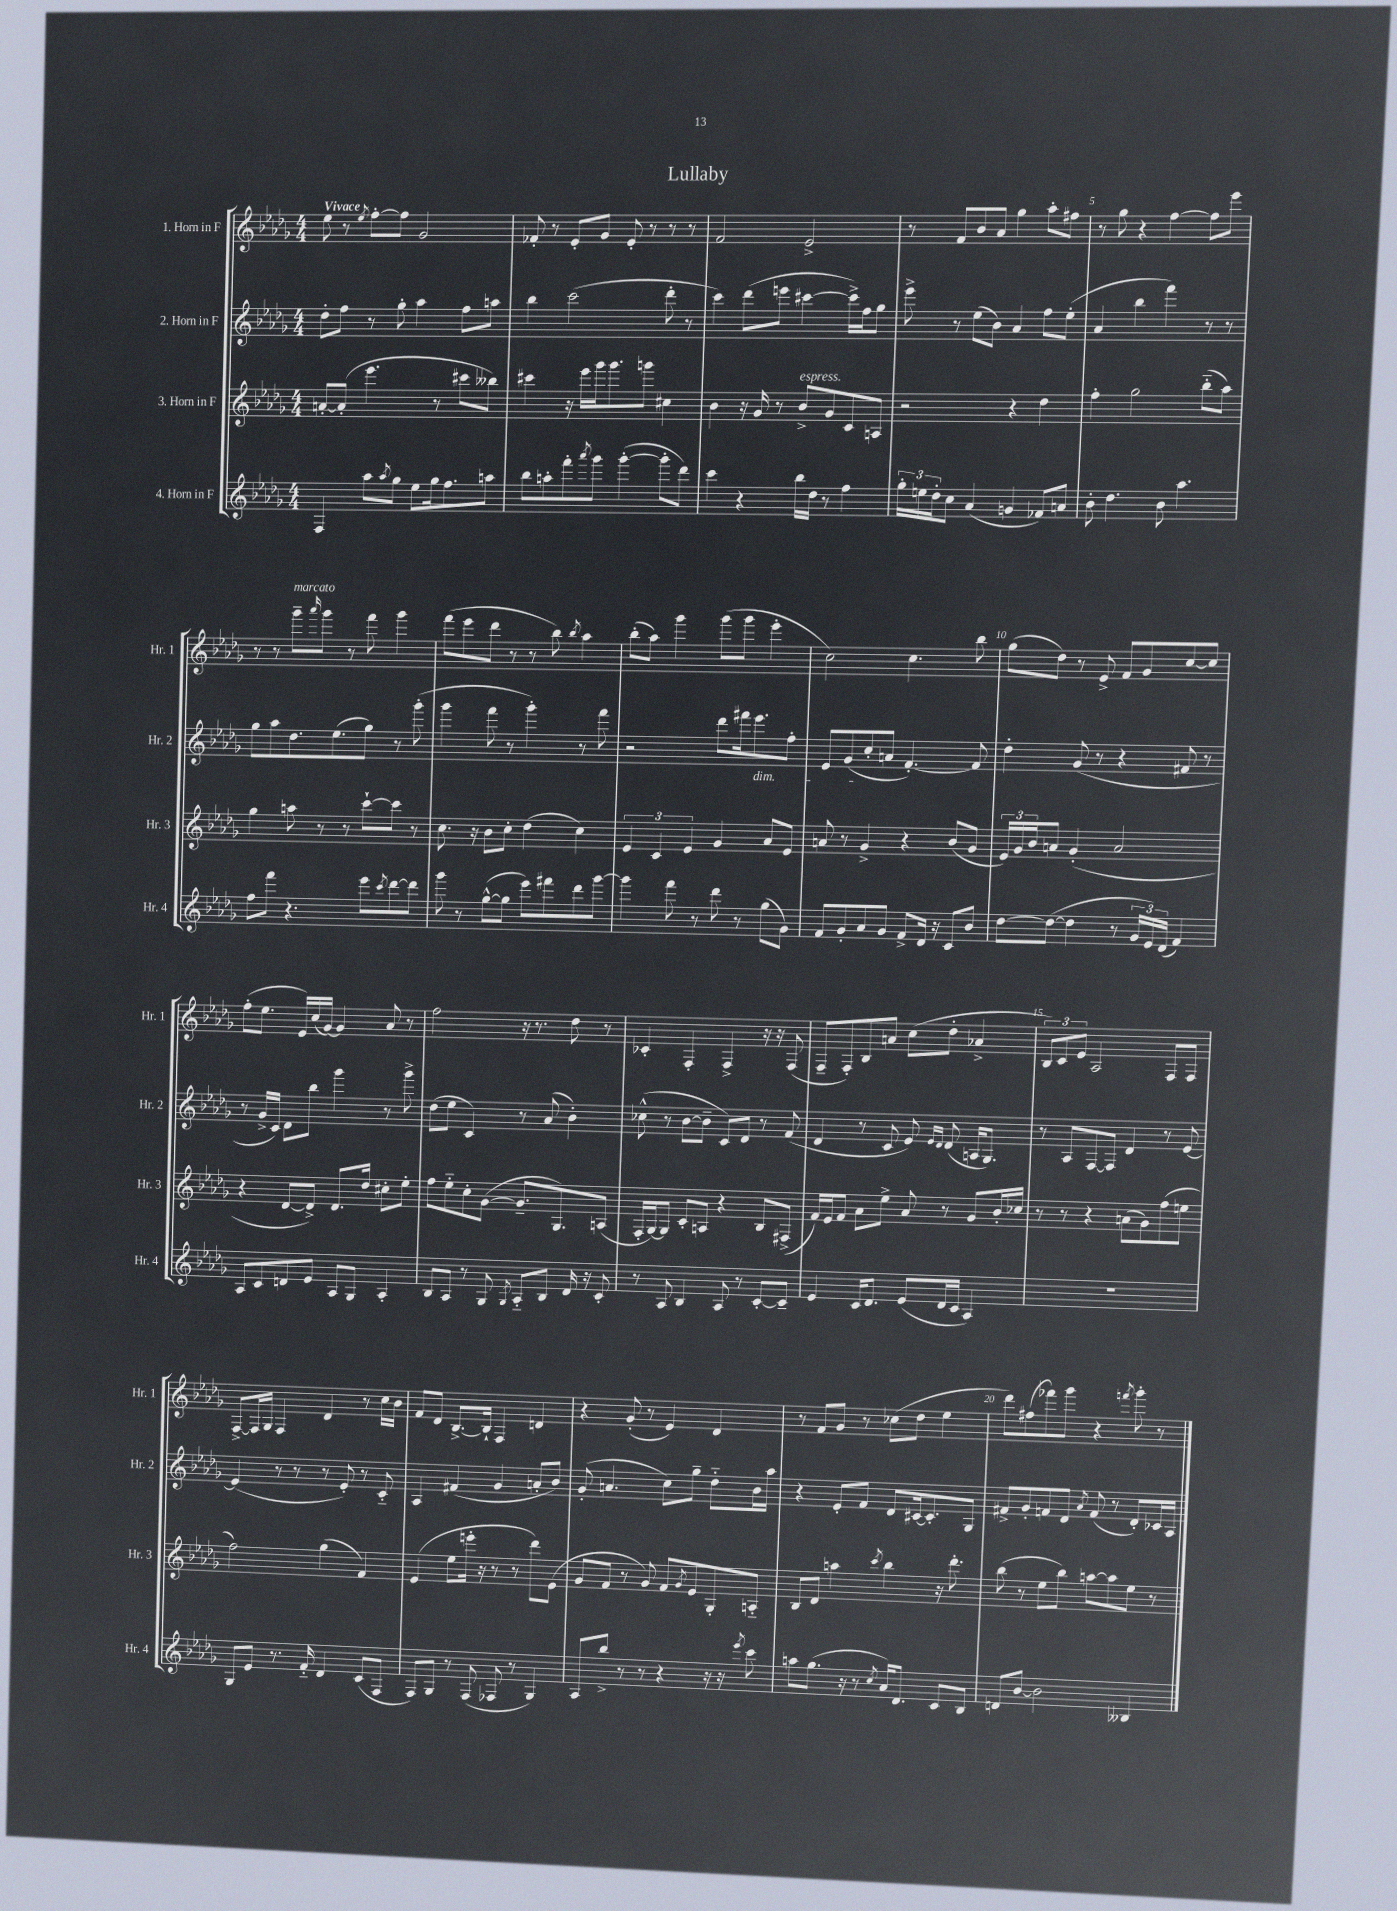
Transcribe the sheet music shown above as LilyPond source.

\header { title = "Lullaby" }
<<
\new StaffGroup <<
\new Staff = "s0" \with { instrumentName = "1. Horn in F" shortInstrumentName = "Hr. 1" } {
    \clef treble \key des \major \numericTimeSignature \time 4/4 \tempo "Vivace"
    ees''8 r8 \acciaccatura { ees''8 } f''8~-. f''8 ges'2 |
    fes'8-. r8 ees'8-. ges'8 ees'8-. r8 r8 r8 |
    f'2 ees'2-> |
    r8 f'8 bes'8 aes'8 ges''4 aes''8-. fis''8 |
    r8 ges''8 r4 f''4~ f''8 ees'''8 |
    r8 r8 ges'''8--^\markup { \italic "marcato" } \grace { aes'''16 } ges'''8 r8 f'''8 ges'''4 |
    f'''8( ees'''8 des'''8 r8 r8 bes''8) \acciaccatura { bes''8 } aes''4 |
    bes''8-.( aes''8) ges'''4 ges'''8( ges'''8 ees'''4-. |
    c''2) c''4. bes''8 |
    ges''8( des''8) r8 ees'8-> f'8 ges'8 c''8~ c''8 |
    f''8-.( ees''8. ees'16) c''16( ges'16~) ges'4 aes'8 r8 |
    f''2 r16 r8. des''8 r8 |
    ces'4-. f4-. f4-> r16 r16 f8( |
    f8-- f8-.) bes8 a'8 c''8( des''8-. aes'4-> |
    \tuplet 3/2 { bes8) c'8 ees'8 } aes2 f8 f8 |
    f8~-> f16 ges16 f4 des'4 r8 c''16 bes'16 |
    f'8 des'8 bes8.~-> bes16-! f4 d'4 |
    r4 ges'8-.( r8 ees'4) des'4 |
    r8 f'8 ges'8 r8 ces''8( des''8 ees''4 |
    des'''8) fis''8( fes'''8) ges'''8 r4 \acciaccatura { f'''8 } ges'''8-. r8 \bar "|." |
}
\new Staff = "s1" \with { instrumentName = "2. Horn in F" shortInstrumentName = "Hr. 2" } {
    \clef treble \key des \major \numericTimeSignature \time 4/4
    des''8-. f''8 r8 ges''8-. aes''4 f''8 a''8 |
    bes''4 c'''2( des'''8-. r8 |
    c'''4) des'''8( e'''8 cis'''4~ cis'''16->) f''16 ges''8 |
    ees'''8-> r8 ees''8( bes'8) aes'4 f''8 ees''8-.( |
    aes'4 bes''4 f'''4) r8 r8 |
    ges''8 aes''8 des''8. ees''8.( ges''8) r8 ges'''8-.( |
    ges'''4 f'''8 r8 ges'''4-.) r8 f'''8 |
    r2 des'''8 fis'''16 ees'''8.\dim f''8-. |
    ees'8 ges'8( c''8-.\! a'8 f'4.~-.) f'8 |
    des''4-. ges'8( r8 r4 fis'8 r8 |
    r8 ges'16-> c'16) des'8 bes''8 ges'''4 r8 ges'''8-> |
    des''8( ees''8 c'4) r8 aes'8( bes'4-.) |
    ces''8-^( r8 bes'8~ bes'8-- c'8) des'8 r8 f'8( |
    des'4 r8 c'8 ees'8) \grace { ees'16 des'16 } des'8( a16 ges8.) |
    r8 aes8 f8~ f8 des'4 r8 ees'8~ |
    ees'4( r8 r8 r8 ees'8-.) r8 c'8-_ |
    aes4 fis'4( ges'4 a'8-. bes'8) |
    ges'8-.( a'4. c''8) ges''8-- des''8-_ bes'16 aes''16 |
    r4 ees'8-. f'8 des'8 cis'16~ cis'8.-. ges8 |
    fis'8-> ges'8-. f'8 des'8 \acciaccatura { aes'8 } f'8( r8 des'8-.) ces'16 aes16 \bar "|." |
}
\new Staff = "s2" \with { instrumentName = "3. Horn in F" shortInstrumentName = "Hr. 3" } {
    \clef treble \key des \major \numericTimeSignature \time 4/4
    a'8~-. a'8-.( ees'''4. r8 cis'''8 beses''8) |
    cis'''4 r16 ees'''16 ges'''16 ges'''8. g'''8 cis''4 |
    bes'4 r16 ges'16 r8 bes'8->^\markup { \italic "espress." } ges'8 c'8 a8 |
    r2 r4 des''4 |
    f''4-. ges''2 bes''8-_( aes''8) |
    ges''4 a''8 r8 r8 c'''8~-! c'''8 r8 |
    c''8. r16 bes'8 c''8-. des''4( c''4) |
    \tuplet 3/2 { ees'4 c'4 ees'4 } ges'4 aes'8 ees'8 |
    a'8 r8 ges'4-> r4 bes'8( ges'8 |
    \tuplet 3/2 { ees'16) ges'16 bes'16 } a'8 ges'4-.( a'2 |
    r4 des'8~ des'8->) des'8. des''16 cis''8-. ees''8-. |
    f''8 ees''8-_ c''8-. ges'8~( ges'8.-- ges8.) a8( |
    f16-. ges16~) ges8 c'8-. a8 r4 bes8 fis8->( |
    f'16) ees'16 f'8 aes'8 ees''8-> aes'8 r8 ges'8 bes'16-. ces''16 |
    r8 r8 r4 a'8( ges'8) f''8( e''8 |
    f''2) ges''4( f'4) |
    ees'4( ees''8 e'''16-. r16 r8 r8 des'''8) ees'8( |
    ges'8 f'8 r8 ges'8) f'8 \acciaccatura { ges'8 } ees'8 ges8-. a8-_ |
    bes8 des'8 a''4 \acciaccatura { c'''8 } bes''4 r16 des'''8.-. |
    bes''8( r8 ees''8 bes''8) a''8~ a''8 ees''8 r8 \bar "|." |
}
\new Staff = "s3" \with { instrumentName = "4. Horn in F" shortInstrumentName = "Hr. 4" } {
    \clef treble \key des \major \numericTimeSignature \time 4/4
    f4 aes''8 \acciaccatura { aes''8 } ges''8 ees''8 ges''16 f''8. a''8 |
    bes''8 a''8-. f'''8-. \acciaccatura { aes'''8 } ges'''8 ges'''4~-.( ges'''8-. des'''8) |
    c'''4 r4 bes''16 des''16 r8 f''4 |
    \tuplet 3/2 { ges''16-. e''16 des''16-. } c''8 aes'4( g'4 fes'8) a'8 |
    bes'8-. des''4. bes'8 aes''4. |
    f''8 f'''8 r4. ees'''8 \acciaccatura { c'''8 } des'''8~ des'''8 |
    ges'''8 r8 ges''8~-^( ges''8 ees'''8) fis'''8 des'''8 ges'''8~ |
    ges'''4 f'''8 r8 des'''8 r8 ges''8( ges'8) |
    f'8 ges'8-. aes'8 ges'8 f'8-> des'16 r16 c'8 bes'8 |
    des''8~ des''8~( des''4 r8 \tuplet 3/2 { ges'16 ees'16) des'16( } f'4) |
    aes8 c'8 d'8 ees'8 aes8 ges8 aes4-. |
    bes8 aes8 r8 ges8 \acciaccatura { ges8 } aes8-_ bes8 des'16 r16 c'8-. |
    r8 aes8 bes4 aes8 r8 c'8~-. c'8-- |
    ees'4 c'16 des'8. ees'8( des'16 c'16 aes4) |
    R1 |
    ges8 ees'8 r8. f'16-_ des'4 c'8( f8 |
    f8) ges8 r8 f8( fes8 r8 ges4) |
    aes8 bes''8-> r8 r8 r4 r16 r16 \acciaccatura { ees'''8 } c'''8 |
    a''8 ges''8.( r16 r8 \acciaccatura { c''8 } aes'16) des'8. c'8 bes8 |
    d'8 bes'8~ bes'2 beses4 \bar "|." |
}
>>
>>
\layout { \context { \Score \override BarNumber.break-visibility = ##(#f #t #t) barNumberVisibility = #(every-nth-bar-number-visible 5) } }
